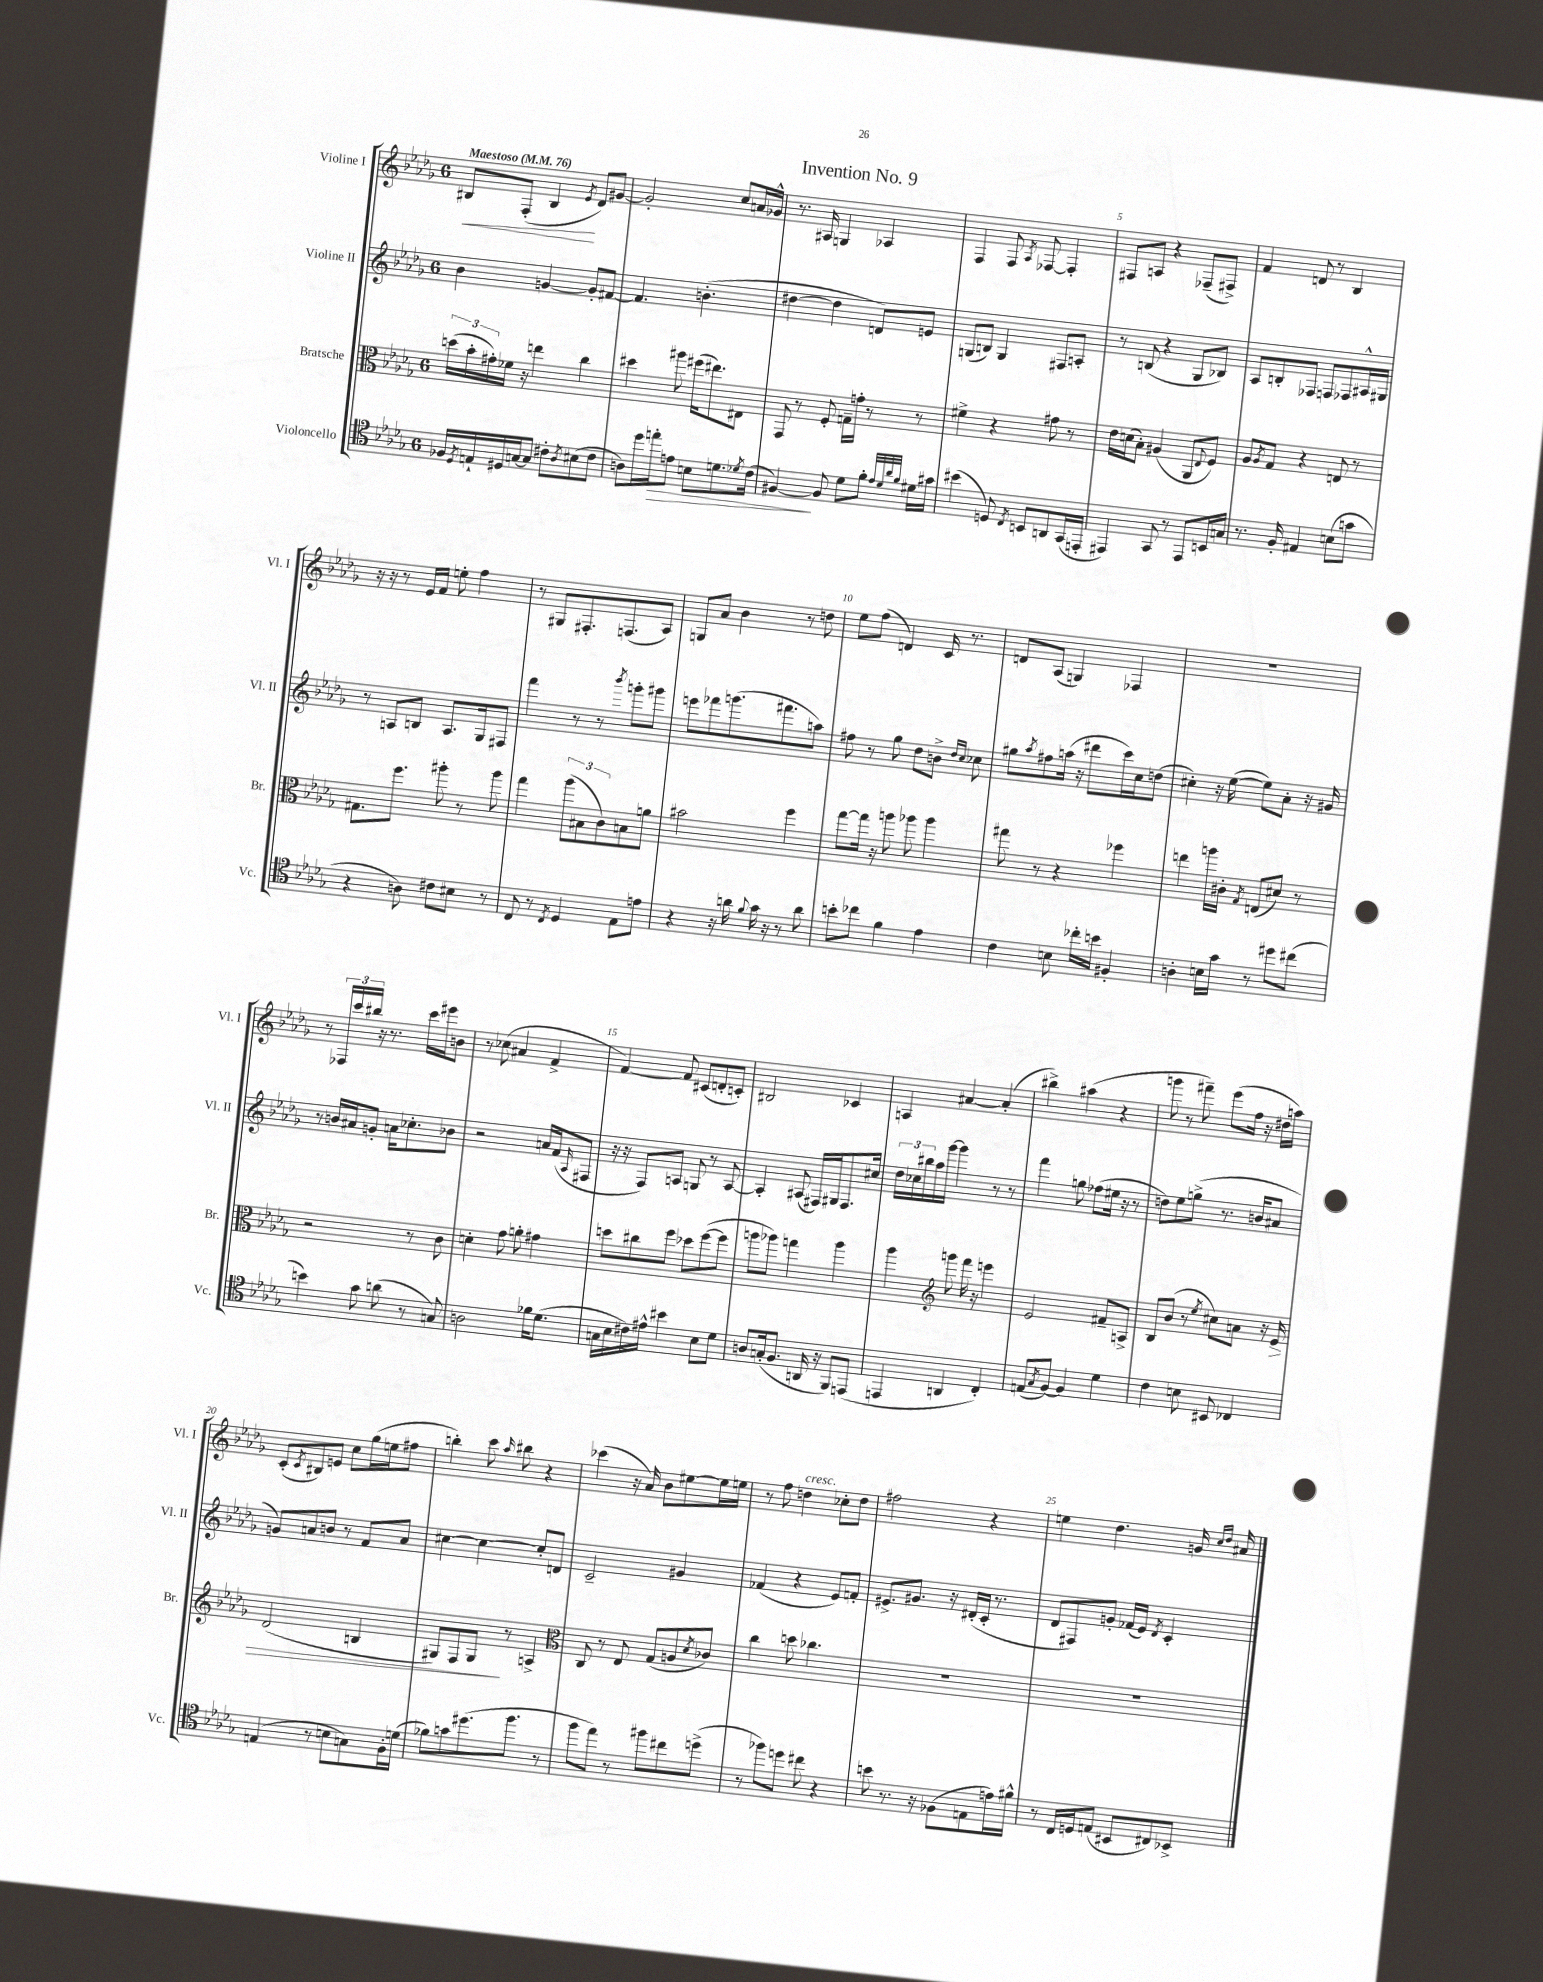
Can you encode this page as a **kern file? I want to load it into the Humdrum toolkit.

**kern	**kern	**kern	**kern
*staff4	*staff3	*staff2	*staff1
*clefC4	*clefC3	*clefG2	*clefG2
*k[b-e-a-d-g-]	*k[b-e-a-d-g-]	*k[b-e-a-d-g-]	*k[b-e-a-d-g-]
*M6/8	*M6/8	*M6/8	*M6/8
*MM76	*MM76	*MM76	*MM76
16F-	(24dd	4b-	8B#
.	24b-'	.	.
8qD-	.	.	.
16E`	.	.	.
.	24g#')	.	.
16D#	16f-	.	(8F'
[16G	16r	.	.
8G]	4ee	[4g	4B#
8c#'	.	.	.
8qA-	.	.	8qe-
(8B#	4cc	8g']	8d-)
8c#	.	[8f#	[8g#
=	=	=	=
8A)	4dd#	4.f#]	2g#']
16dd-	.	.	.
16ee'	.	.	.
8e	8aa#	.	.
8B	(16ff#	(4.b'	.
.	8.ee#)	.	.
8.d	.	.	8cc
.	8E#	.	16a
8qd-	.	.	.
(16c	.	.	16g-^^
=	=	=	=
[4F#)	8GG-	[4dd#	8.r
.	8r	.	.
.	.	.	16A#
8F#]	8F'	4dd#]	4G
8d-	16G~	.	.
.	16g'	.	.
8f'	8r	8d)	4A-
32qqe-	.	.	.
32qqd-	.	.	.
32qqa-	.	.	.
32qqf	.	.	.
16d#	8r	8e	.
16g#	.	.	.
=	=	=	=
(4b#	4f#^	(8G	4F
.	.	8B)	.
8D)	4r	4G	8F
8qC	.	.	8qA-
8BB	.	.	[8F-
8AA	8g#	8F#	4F-']
(16GG-	8r	8A'	.
16EE'	.	.	.
=	=	=	=
4EE#)	16e-	8r	8F#
.	(16d	.	.
.	8B-')	(8B	8A
8GG-	(4A#	4r	4r
8r	.	.	.
8EE#	8AA-	8G-	(8F-~
.	8qqE-	.	.
16BB	8F)	8B-)	8F#^)
16G	.	.	.
=	=	=	=
8.r	8A-	8A-	4f
.	8qA-	.	.
.	8G-	8B'	.
16F'	.	.	.
4E#	4r	8F-	8d
.	.	8F	8r
(8B	8E	8F-	4B-
8g	8r	16A#^^	.
.	.	16G#	.
=	=	=	=
4r	8.G#	8r	16r
.	.	.	16r
.	.	8A	8r
.	8.ff	.	.
8A)	.	8B	16e-
.	.	.	16f
8c#	8aa#'	8.A	8ee'
8B#	8r	.	4ff
.	.	16G-	.
8r	8aa#	8F#	.
=	=	=	=
8C	4gg-	4fff	8r
8r	.	.	8G#
8qC	.	.	.
4D-	(12aa-	8r	8.F#'
.	12B#	.	.
.	.	8r	.
.	12c)	.	.
.	.	.	(8.F
.	.	8qbbb-	.
8E-	8B	8ggg'	.
8e	8a	8ggg#	8A-)
=	=	=	=
4r	2b#	8eee	8G
.	.	8fff-	8a-
16r	.	(8.ggg	4b-
16a	.	.	.
8qqf	.	.	.
16g-	.	.	.
16r	.	8.fff#	.
8r	4ff	.	8r
8a	.	8aa)	8dd
=	=	=	=
8b'	[8gg-	8ff#	8ee-
8cc-	16gg-]	8r	(8ff
.	16r	.	.
4f	8aa	8gg-	4d)
.	8aa-	8dd-	.
4e-	4aa-	8b^	16c
.	.	.	8.r
.	.	16qqdd-	.
.	.	16qqcc	.
.	.	8cc-	.
=	=	=	=
4c	8gg#	8gg#	8d
.	.	8qaa-	.
.	8r	8ff#	(8A-
8B	4r	(16aa	4G)
.	.	16r	.
16cc-'	.	8ddd#	.
16b	.	.	.
4F#'	4ff-	16ccc)	4F-
.	.	16cc	.
.	.	(8dd	.
=	=	=	=
4A'	4ee	4cc#')	2.r
16B	16aa	16r	.
16g-	16c#'	([16ee-	.
.	8qG-	.	.
8r	(8E	8ee-])	.
8dd#	8d#)	8a-'	.
(8cc#	8r	16r	.
.	.	16g#	.
=	=	=	=
4b)	2r	8r	8r
.	.	16b	24F-
.	.	.	24ccc
.	.	16a#	.
.	.	.	24bb#
8g-	.	8g'	16r
.	.	.	8.r
(8a	.	16a	.
.	.	8.cc-'	.
8r	8r	.	16ccc
.	.	.	16eee#
8G)	8c	8b-	8b
=	=	=	=
2A	4d'	2r	8r
.	.	.	(8cc-
.	8g-	.	4a#
.	8a'	.	.
16f-	4g#	16a	4f^
(8.d-	.	(16f	.
.	.	16qqA-	.
.	.	8F#	.
=	=	=	=
16G	8dd	16r	[4f)
16B-	.	16r	.
16c#)	8cc#	8F)	.
16e#^^	.	.	.
4b#	8ff	8A	8f]
.	8dd-	8G	(8c#
8B-	([8ff	8r	8d'
8d-	8ff]	[8A	8c')
=	=	=	=
8A	8aa	4A']	2B#
(16G'	8aa-)	.	.
8.F	.	.	.
.	4gg	(8A#	.
16AA	.	16F#)	.
16r	.	16G#	.
8FF)	4aa-	8.F#	4c-
(8EE	.	.	.
.	.	16cc#	.
=	=	=	=
4EE	4aa-	24dd-	4A
.	.	24cc-	.
.	.	24bb#	.
.	.	16aa-	.
.	.	[16ggg-	.
*	*clefG2	*	*
4AA	8ggg	4ggg-]	[4a#
.	16fff	.	.
.	16r	.	.
4C')	4eee	8r	(4a#']
.	.	8r	.
=	=	=	=
(8E	2e-	4fff	4bb#^)
8qG-	.	.	.
[8F)	.	.	.
4F]	.	8gg	(4aa#
.	.	(8ff-	.
4d-	8f#~	16ee#	4r
.	.	16r	.
.	8A^	8r	.
=	=	=	=
4c	8B-	8dd)	8ggg
.	(8b-	8ee-	8r
8B	8r	(8gg^	8fff#~)
.	8qee-	.	.
8BB#	8cc#)	8.r	(8eee-
4C-	8a	.	16ff
.	.	16b	16r
.	16r	8a#	16dd#
.	16e-	.	16aa)
=	=	=	=
(4E	(2d-	8g)	(8c'
.	.	.	8qc
.	.	8a	8B#)
8r	.	8b	8e
8B	.	8r	8cc
8G)	4B	8f	(16gg-
.	.	.	16ee
16F'	.	8a	8ff#
(16d	.	.	.
=	=	=	=
8f-)	8G#)	[4cc#	4bb')
8g	8F	.	.
(8.dd#	8G#	4cc#_	8ccc
.	.	.	16qqaa-
.	8r	.	8bb#
8.ff	.	.	.
.	4A^	8cc#']	4r
8r	.	8d	.
=	=	=	=
*	*clefC3	*	*
8ff	8C	2c~	(4ccc-
8ee-)	8r	.	.
8r	8E-	.	16r
.	.	.	16a-)
8ff#	(8G-	.	8b-
8cc#	8A	4g#	[8ee#
.	8qd-	.	.
(8dd^	8c-)	.	16ee#]
.	.	.	16ee
=	=	=	=
8r	4cc	(4f-	8r
8ff-)	.	.	8ff
8dd	8dd	4r	4dd
8cc#	4.cc-	.	.
4r	.	8e-)	8cc-'
.	.	8f'	8dd
=	=	=	=
8b	2.r	8.e#^	2ff#
8.r	.	.	.
.	.	8.g#	.
16r	.	.	.
(8F-	.	16r	.
.	.	(16d#'	.
8E	.	16c'	4r
.	.	8.r	.
16e)	.	.	.
16f#^^	.	.	.
=	=	=	=
8r	2.r	8d-	4ee
16C	.	8F#)	.
16D	.	.	.
(8E	.	8g'	4.dd-
8BB#	.	(16f-	.
.	.	16e-)	.
.	.	8qd-	.
8C#)	.	4c'	.
8BB-^	.	.	16g
.	.	.	16qqcc
.	.	.	16qqdd-
.	.	.	16a#
==	==	==	==
*-	*-	*-	*-
